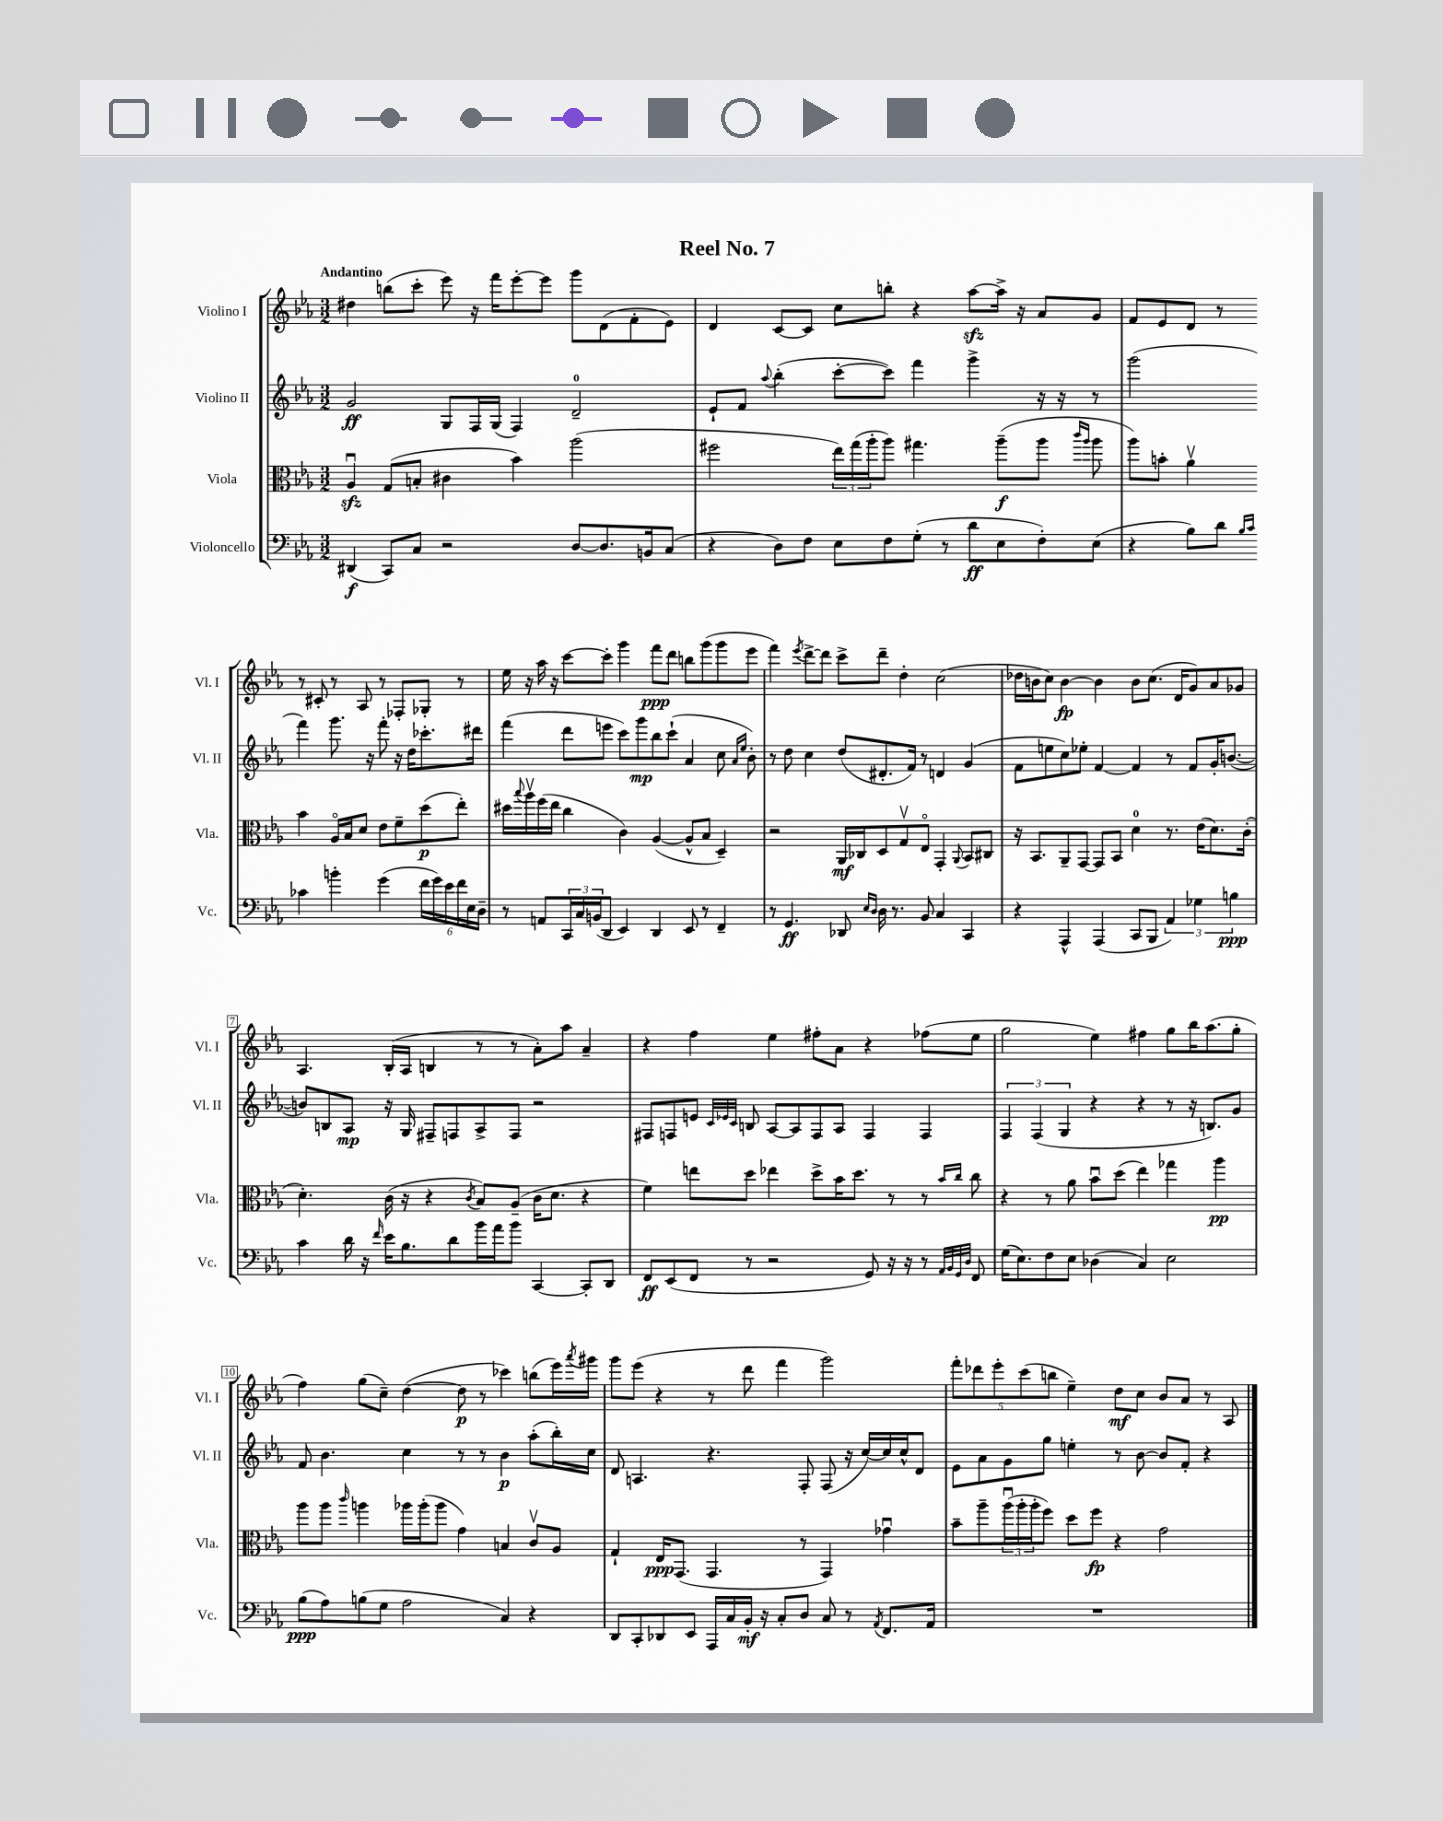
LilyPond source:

\header { title = "Reel No. 7" }
<<
\new StaffGroup <<
\new Staff = "s0" \with { instrumentName = "Violino I" shortInstrumentName = "Vl. I" } {
    \clef treble \key ees \major \numericTimeSignature \time 3/2 \tempo "Andantino"
    dis''4 b''8( c'''8-. ees'''8) r16 f'''16 ees'''8~-. ees'''8 g'''8 d'8( f'8-. ees'8) |
    d'4 c'8~ c'8 c''8 b''8-. r4 aes''8~\sfz aes''16-> r16 aes'8 g'8 |
    f'8 ees'8 d'8 r8 r8 cis'8-. r8 aes8 r8 fes8-. ges8-. r8 |
    ees''16 r16 aes''16 r16 c'''8~ c'''8-. g'''4 f'''8\ppp d'''8 b''8 g'''8( g'''8 ees'''8 |
    f'''4) \acciaccatura { ees'''8 } d'''8~-> d'''8 c'''8-> d'''8-- d''4-. c''2( |
    des''16 b'16 c''8) b'4~\fp b'4 b'8 c''8.( d'16 g'8) aes'8 ges'8 |
    aes4. bes16-.( aes16 b4 r8 r8 aes'8-.) aes''8 aes'4-- |
    r4 f''4 ees''4 fis''8-. aes'8 r4 fes''8( ees''8 |
    g''2 ees''4) fis''4 g''8 bes''16 aes''8.( g''8-. |
    f''4) g''8( c''8--) d''4~( d''8\p r8 ces'''4) b''8( ees'''16) \acciaccatura { aes'''8 } gis'''16 |
    g'''8 ees'''8( r4 r8 d'''8 f'''4 g'''2) |
    \tuplet 5/4 { f'''8-. des'''8 ees'''8-. c'''8( b''8 } ees''4--) d''8\mf c''8 bes'8 aes'8 r8 aes8 \bar "|." |
}
\new Staff = "s1" \with { instrumentName = "Violino II" shortInstrumentName = "Vl. II" } {
    \clef treble \key ees \major \numericTimeSignature \time 3/2
    g'2\ff g8 f16 g16( f4) d'2-0-- |
    ees'8-! f'8 \appoggiatura { aes''8 } bes''4-.( c'''8~-. c'''8) f'''4 g'''4-> r16 r16 r8 |
    g'''2( f'''4) g'''8. r16 f'''8-. r16 d''16 ces'''8.-. dis'''16 |
    f'''4( d'''8 e'''8 c'''8) g'''8\mp bes''8 c'''8-!( aes'4 c''8 \grace { aes'16 ees''16 } bes'8-.) |
    r8 d''8 c''4 d''8( dis'8.-. f'16) r8 d'4 g'4( |
    f'8 e''8 c''8) ees''8-. f'4~ f'4 r8 f'8 g'16-. b'8.~( |
    b'8) b8 aes8\mp r16 g16 fis8-- f8 aes8-> f8 r2 |
    fis8 f8 e'8 \grace { c'32 ees'32 c'32 } b8 aes8~ aes8 f8 aes8 f4 f4 |
    \tuplet 3/2 { f4 f4( g4 } r4 r4 r8 r16 b8.) g'8 |
    f'8 bes'4. c''4 r8 r8 bes'4\p aes''8-.( bes''16-.) c''16 |
    d'8 a4. r4. f8-. f8( r16 c''16~) c''16 c''16-^ d'8 |
    ees'8 aes'8 g'8 g''8 e''4-. r8 bes'8~ bes'8 f'8-. r4 \bar "|." |
}
\new Staff = "s2" \with { instrumentName = "Viola" shortInstrumentName = "Vla." } {
    \clef alto \key ees \major \numericTimeSignature \time 3/2
    aes4\downbow\sfz g8( b8-. cis'4 bes'4) aes''2( |
    fis''2 \tuplet 3/2 { ees''16) g''16( aes''16-. } aes''8) gis''4. aes''8--\f( aes''8 \grace { c'''16 aes''16 } aes''8 |
    aes''8) b'8-. aes'4\upbow b'4 aes16\flageolet bes16 d'8 ees'8 f'8-- d''8\p( ees''8-.) |
    dis''16 \appoggiatura { bes''8 } aes''16\upbow f''16( ees''16 c''4 c'4) aes4~( aes8-^ bes8 d4--) |
    r2 aes,16\mf ces16 d8 g8\upbow ees8\flageolet g,4-. \appoggiatura { aes,8 } bes,8 cis8 |
    r16 bes,8. aes,8-- g,8~ g,8 bes,8 d'4-0 r8. ees'16( d'8.) c'16-.( |
    d'4.-.) c'16( r16 r4 \acciaccatura { c'8 } bes8) aes8--( c'16 d'8. r4 |
    f'4) e''8 d''8 ees''4 d''8-> bes'16 d''8. r8 r8 \grace { bes'16 c''16 } c''8 |
    r4 r8 aes'8 bes'8\downbow d''8( ees''4) ges''4 aes''4\pp |
    aes''8 aes''8 \grace { c'''16 } a''4 aes''16 aes''16-.( aes''8 g'4) b4 c'8\upbow aes8 |
    g4-! ees16\ppp g,8.( g,4. r8 g,4) ges'4\downbow |
    bes'8-- aes''8-- \tuplet 3/2 { aes''16\downbow( aes''16-. aes''16-. } f''8) d''8 f''8\fp r4 g'2 \bar "|." |
}
\new Staff = "s3" \with { instrumentName = "Violoncello" shortInstrumentName = "Vc." } {
    \clef bass \key ees \major \numericTimeSignature \time 3/2
    dis,4\f( c,8) c8 r2 d8~ d8. b,16 c8( |
    r4 d8) f8 ees8 f8 g8-.( r8 d'8\ff ees8 f8-.) ees8( |
    r4 bes8) d'8 \grace { bes16 c'16 } ces'4 b'4-. g'4( \tuplet 6/4 { f'16 g'16) ees'16 f'16 ees16 d16-- } |
    r8 a,8 \tuplet 3/2 { c,16 c16 b,16( } d,8 ees,4) d,4 ees,8 r8 f,4-- |
    r8 g,4.\ff des,8 \grace { ees16 d16 } d16 r8. bes,8 c4 c,4 |
    r4 aes,,4-^ aes,,4( c,8 bes,,8 \tuplet 3/2 { aes,4) ges4 b4\ppp } |
    c'4 d'16 r16 \grace { f'16 } ees'16 bes8. d'8 bes'16 aes'16 bes'8 c,4~ c,8-. d,8 |
    f,8\ff ees,8( f,8 r8 r2 g,8) r16 r16 r8 \grace { aes,32 bes,32 g,32 d32 } f,8 |
    g16( ees8.) f8 ees8 des4( c4) ees2 |
    bes8\ppp( aes8) b8( g8 aes2 c4) r4 |
    d,8 c,8-. des,8 ees,8 aes,,16 c16 bes,16-.\mf r16 c8-. d8 c8 r8 \acciaccatura { aes,8 } f,8. aes,16 |
    R1. \bar "|." |
}
>>
>>
\layout { \context { \Score \override BarNumber.stencil = #(make-stencil-boxer 0.1 0.3 ly:text-interface::print) } }
